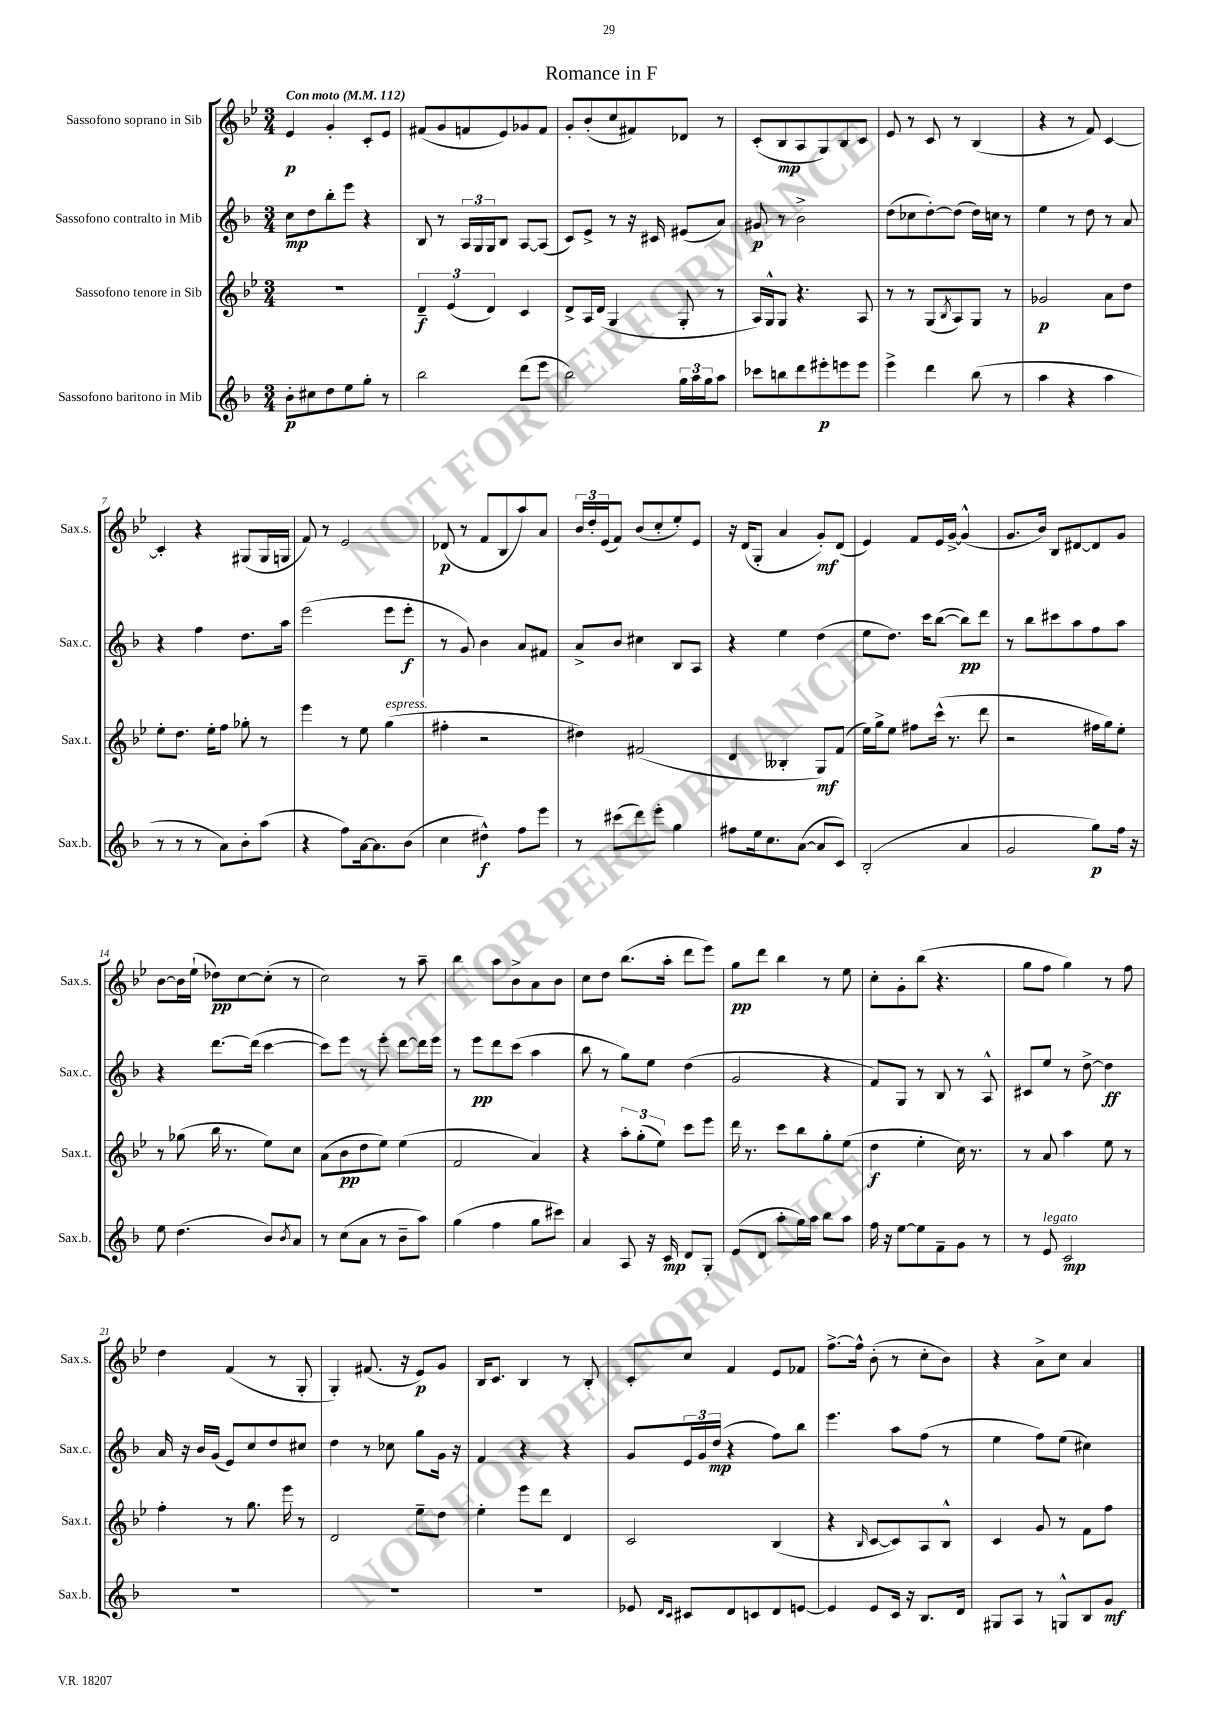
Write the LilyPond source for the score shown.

\header { title = "Romance in F" }
<<
\new StaffGroup <<
\new Staff = "s0" \with { instrumentName = "Sassofono soprano in Sib" shortInstrumentName = "Sax.s." } {
    \clef treble \key bes \major \numericTimeSignature \time 3/4 \tempo "Con moto" 4 = 112
    ees'4\p g'4-. c'8-. ees'8 |
    fis'8( g'8 f'8 ees'8) ges'8 f'8 |
    g'8-. bes'8-.( c''8 fis'8) des'8 r8 |
    c'8-.( bes8\mp a8 g8) bes8 c'8 |
    ees'8 r8 c'8 r8 bes4( |
    r4 r8 f'8) c'4~ |
    c'4-. r4 gis8( gis16 g16 |
    f'8) r8 ees'2 |
    des'8\p( r8 f'8 bes8 a''8) a'8 |
    \tuplet 3/2 { bes'16 d''16-. ees'16( } f'8) bes'8( c''8-. ees''8-.) ees'8 |
    r16 d'16( g8-. a'4 g'8-.\mf) d'8( |
    ees'4) f'8 ees'16 g'16~-> g'4-^( |
    g'8. bes'16) bes8 dis'8~ dis'8 g'8 |
    bes'8~ bes'16 ees''16-!( des''8\pp) c''8~ c''8-.( r8 |
    c''2) r8 a''8-- |
    bes''4 a''8 bes'8-> a'8 bes'8 |
    c''8 d''8 bes''8.( a''16-. d'''8 ees'''8) |
    g''8\pp d'''8 bes''4 r8 ees''8 |
    c''8-. g'8-. bes''8( r4. |
    g''8 f''8 g''4) r8 f''8 |
    d''4 f'4( r8 g8-. |
    g4-.) fis'8.( r16 ees'8\p) g'8 |
    bes16 c'8. bes4 r8 bes8-. |
    c'8-. c''8 f'4 ees'8 fes'8 |
    f''8.~-> f''16-^ bes'8-.( r8 c''8-. bes'8) |
    r4 a'8-> c''8 a'4 \bar "|." |
}
\new Staff = "s1" \with { instrumentName = "Sassofono contralto in Mib" shortInstrumentName = "Sax.c." } {
    \clef treble \key f \major \numericTimeSignature \time 3/4
    c''8\mp d''8 bes''8-. e'''8 r4 |
    bes8 r8 \tuplet 3/2 { a16 g16 g16 } bes8 a8~ a8( |
    c'8) e'8-> r8 r16 cis'16 eis'8( a'8) |
    gis'8\p r8 bes'2-> |
    d''8( ces''8 d''8~-.) d''8( d''16) c''16 r8 |
    e''4 r8 d''8 r8 a'8 |
    r4 f''4 d''8. a''16 |
    e'''2( e'''8 e'''8-.\f |
    r8 g'8) bes'4 a'8 fis'8 |
    a'8-> bes'8 cis''4 bes8 a8 |
    r4 e''4 d''4( |
    e''8 d''8.) c'''16 bes''8~( bes''8\pp) d'''8 |
    r8 bes''8 cis'''8 a''8 f''8 a''8 |
    r4 d'''8.~ d'''16( c'''4~ |
    c'''8) e'''8 r8 e'''8-. d'''8~ d'''16 e'''16 |
    r8 e'''8\pp d'''8 c'''8( a''4 |
    bes''8 r8 g''8) e''8 d''4( |
    g'2 r4 |
    f'8) g8 r8 bes8 r8 a8-^ |
    cis'8 e''8 r8 d''8~-> d''4\ff |
    a'16 r16 bes'16 g'16( e'8) c''8 d''8 cis''8 |
    d''4 r8 ces''8 g''8 g'16 r16 |
    f'4 r4 r4 |
    g'8 \tuplet 3/2 { e'16 g'16 d''16\mp( } r4 f''8) bes''8 |
    e'''4. a''8 f''8( r8 |
    e''4 f''8) e''8( cis''4) \bar "|." |
}
\new Staff = "s2" \with { instrumentName = "Sassofono tenore in Sib" shortInstrumentName = "Sax.t." } {
    \clef treble \key bes \major \numericTimeSignature \time 3/4
    R2. |
    \tuplet 3/2 { d'4--\f ees'4( d'4) } c'4 |
    d'8-> a16 d'16( g4 g8-. r8 |
    a16) g16-^ g8 r4. a8 |
    r8 r8 g8( \acciaccatura { bes8 } a8) g8 r8 |
    ges'2\p a'8 d''8 |
    ees''8-. d''8. ees''16-. f''8 ges''8-. r8 |
    ees'''4 r8 ees''8 g''4^\markup { \italic "espress." }( |
    fis''4-. r2 |
    dis''4) fis'2( |
    d'4 beses4-. g8\mf) f'8( |
    ees''16) g''16-> ees''8 fis''8 c'''16-^( r8. d'''8 |
    r2 fis''16 g''16) ees''8-. |
    r8 ges''8( bes''16 r8. ees''8) c''8 |
    a'8( bes'8\pp d''8 ees''8) ees''4( |
    f'2 a'4) |
    r4 \tuplet 3/2 { a''8-. g''8-.( ees''8) } c'''8 ees'''8 |
    d'''16 r8. c'''8 bes''8 g''8-. ees''8( |
    d''4\f ees''4-. c''16) r8. |
    r8 a'8 a''4 ees''8 r8 |
    f''4-. r8 g''8. ees'''16 r8 |
    d'2 ees''8-- d''8 |
    ees''4-. ees'''8 d'''8 d'4 |
    c'2 bes4( |
    r4 \grace { bes16 } c'8~ c'8) a8 bes8-^ |
    c'4 g'8 r8 f'8 f''8 \bar "|." |
}
\new Staff = "s3" \with { instrumentName = "Sassofono baritono in Mib" shortInstrumentName = "Sax.b." } {
    \clef treble \key f \major \numericTimeSignature \time 3/4
    bes'8-.\p cis''8 d''8 e''8 g''8-. r8 |
    bes''2 d'''8( e'''8 |
    bes''2) \tuplet 3/2 { g''16 a''16 g''16 } a''8 |
    ces'''8 b''8 d'''8 eis'''8-.\p e'''8 e'''8 |
    e'''4-> d'''4 bes''8( r8 |
    a''4 r4 a''4 |
    r8 r8 r8 a'8) bes'8-. a''8( |
    r4 f''8) a'16~ a'8. bes'8( |
    c''4 dis''4-^\f) f''8 e'''8 |
    r8 cis'''8( d'''8) e'''8-. g''4 |
    fis''8 e''16 c''8. a'8~( a'8 c'8) |
    bes2-.( a'4 |
    g'2 g''8\p) f''16 r16 |
    e''8 d''4.( bes'8) \acciaccatura { bes'8 } a'8 |
    r8 c''8( a'8 r8 bes'8-- a''8) |
    g''4( f''4 g''8 cis'''8) |
    a'4 a8 r16 c'16\mp d'8 g8-. |
    e'8( d'8 a''8-. g''16) a''16 bes''8 a''8 |
    f''16 r16 e''8~ e''8 f'8-- g'8 r8 |
    r8 e'8^\markup { \italic "legato" } c'2\mp |
    R2. |
    R2. |
    R2. |
    ees'8 \grace { d'16 c'16 } cis'8 d'8 c'8 d'8 e'8~ |
    e'4 e'8 c'16 r16 bes8. d'16 |
    gis8 a8 r8 g8-^ bes8 g'8\mf \bar "|." |
}
>>
>>
